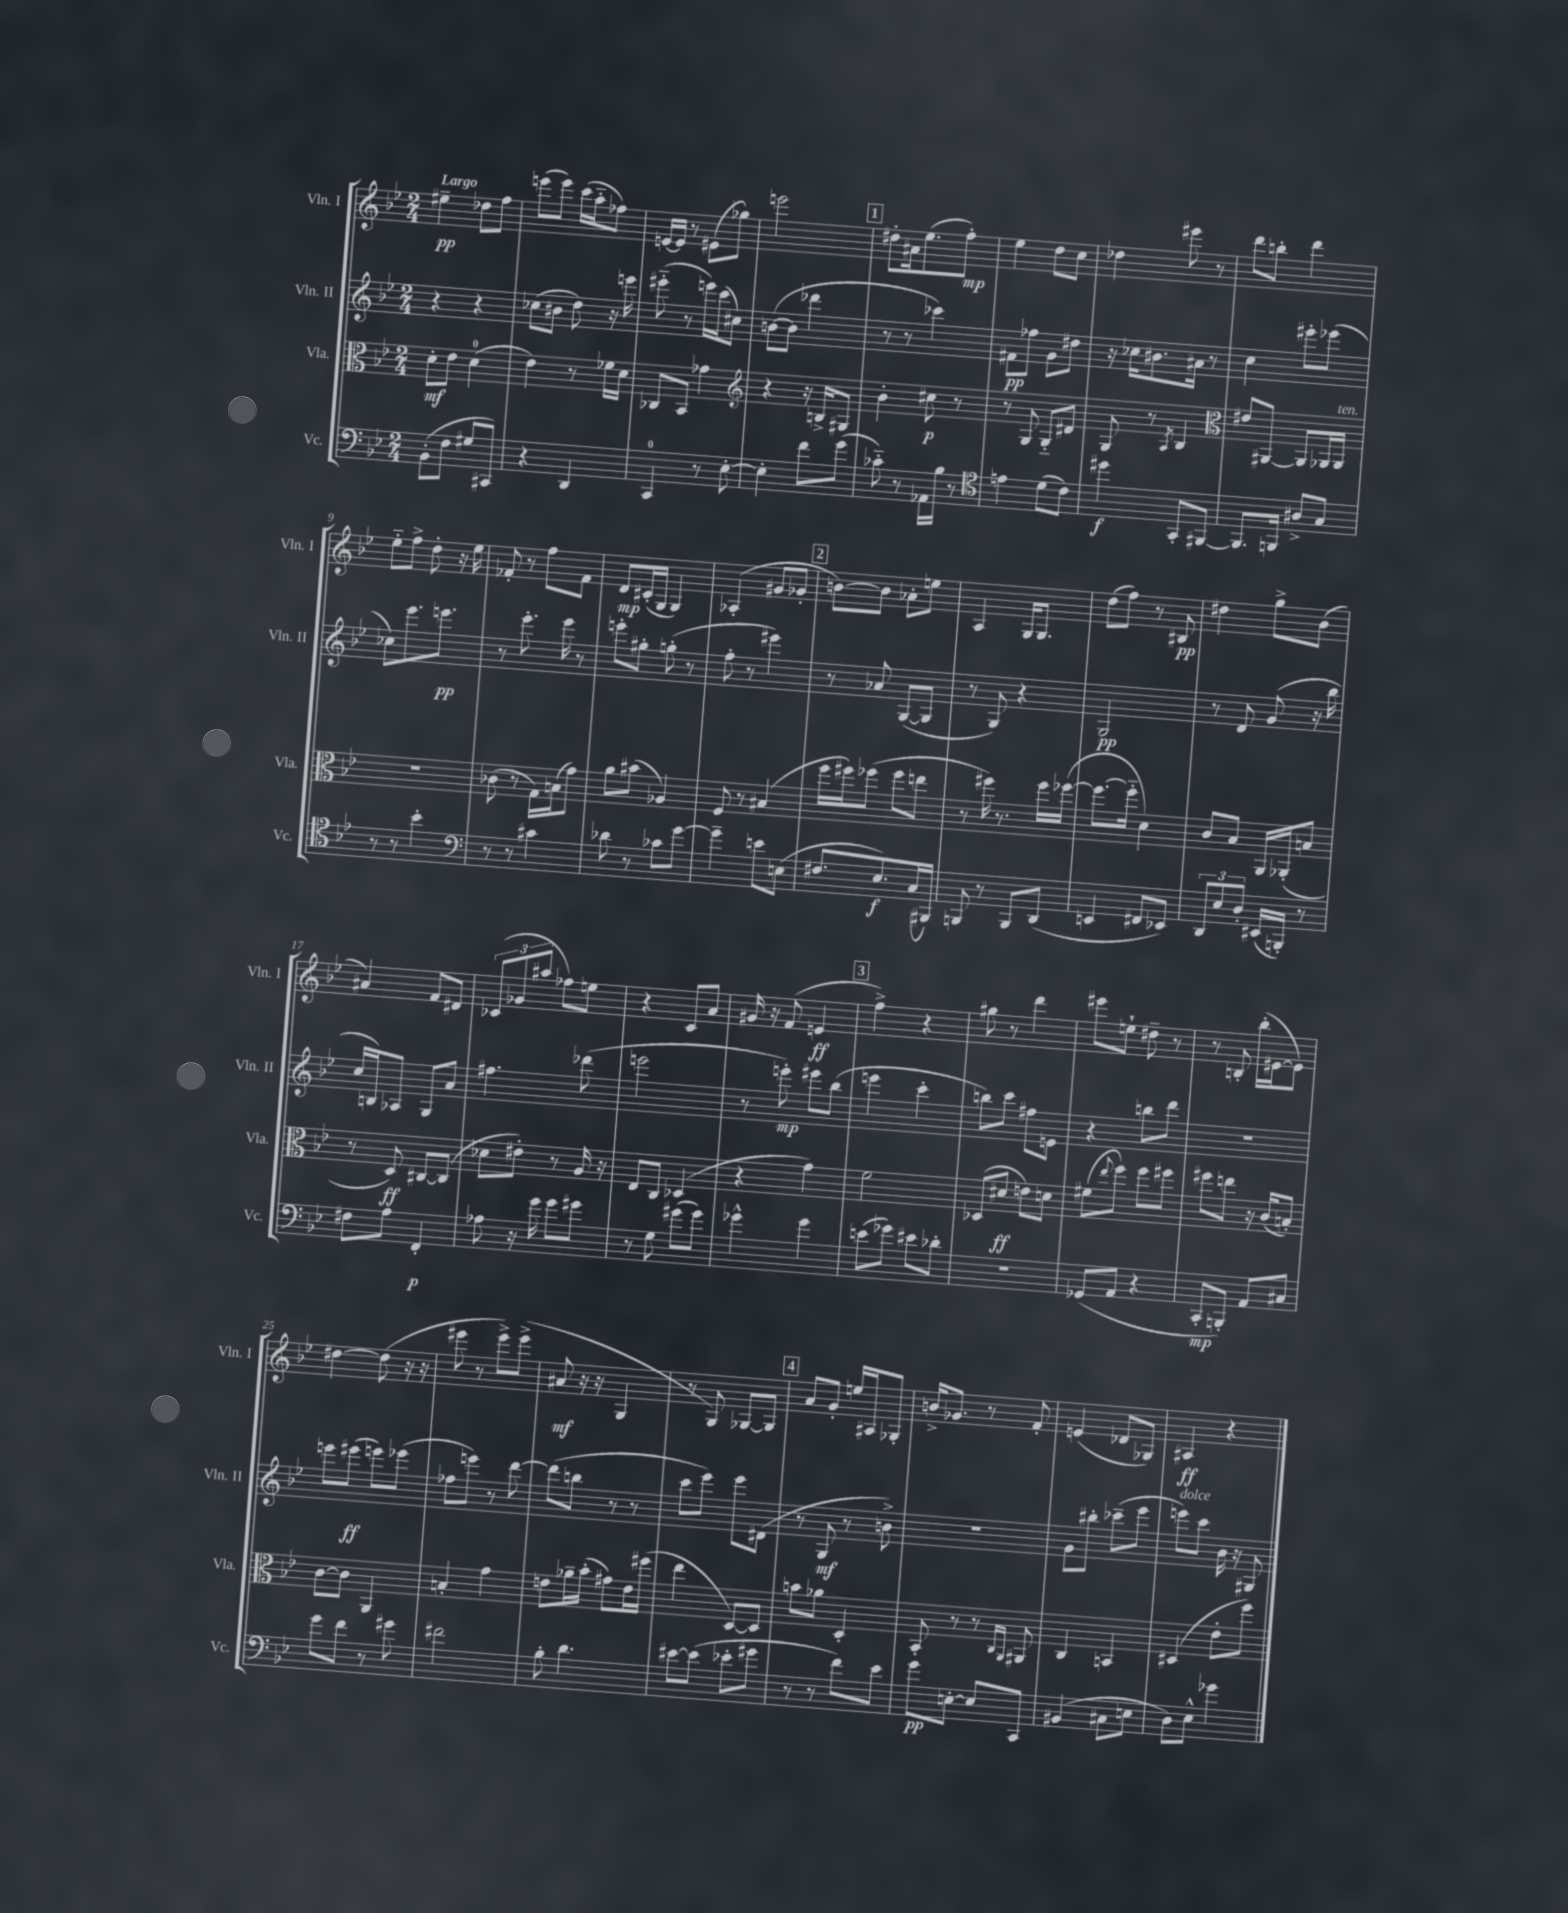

**kern	**kern	**kern	**kern
*staff4	*staff3	*staff2	*staff1
*clefF4	*clefC3	*clefG2	*clefG2
*k[b-e-]	*k[b-e-]	*k[b-e-]	*k[b-e-]
*M2/4	*M2/4	*M2/4	*M2/4
(8BB-'\L	8d'\L	4r	4ee#~\
8F\J	8e-\J	.	.
8G#/L	(4d\	4r	8dd-\L
8CC#/J)	.	.	8ff\J
=	=	=	=
4r	4e-\)	(8cc-\L	(8eee\L
.	.	8b#\J	8eee\J)
4DD/	8r	8dd\)	(16ccc\LL
.	.	.	16aa'~\J
.	16f-\LL	16r	8ff-\J)
.	16d\JJ	16eee\	.
=	=	=	=
4CC/	8C-/L	(8eee#'~\	[16e/LL
.	.	.	16e/]JJ
.	8BB-/J	8r	8r
8r	4g-\	16eee\LL)	(8e#\L
.	.	(16ccc\J	.
[8E-'\	.	8cc#\J)	8gg-\J)
=	=	=	=
*	*clefG2	*	*
4E-'\]	4r	([8b\L	2eee\
.	.	8b\]J	.
8f\L	16r	4ddd-\	.
.	16B^/LK	.	.
(8g\J	8G#/J	.	.
=	=	=	=
8c-'~\)	4b-'\	8r	8dd#'\L
8r	.	8r	16a#\k
.	.	.	(8.ee-\
16AA-\LL	8cc#\	4ccc-\)	.
16B-\JJ	.	.	.
8r	8r	.	8ff'\J)
=	=	=	=
*clefC4	*	*	*
4e\	8r	8f#\L	4ee-\
.	8G/	8ff-\J	.
(8d\L	8G'~/L	8g\L	8dd\L
8c\J)	8d#/J	8dd#\J	8cc\J
=	=	=	=
4dd#\	8G/	16r	4dd-\
.	.	16cc-\LK	.
.	8r	8.b#\	.
.	8qA/	.	.
8GG'/L	4B-/	.	8eee#\
.	.	16a#\Jk	.
[8FF#/J	.	8r	8r
=	=	=	=
*	*clefC3	*	*
8.FF#/]L	8e#/L	4cc\	8ddd\L
.	[8AA#/J	.	8bb'\J
16FF/Jk	.	.	.
8A#^/L	8AA#/]L	8eee#'\L	4ddd\
8G/J	16AA-/L	(8eee-\J	.
.	16AA-/JJ	.	.
=	=	=	=
8r	2r	8cc-\L)	8ee-'~\L
8r	.	8.eee-\	8ff^\J
4b-'\	.	.	8dd'\
.	.	8.eee\J	.
.	.	.	16r
.	.	.	16ee-\
=	=	=	=
*clefF4	*	*	*
8r	(8c-\	8r	8f-'/
8r	8r	8.eee-'\	8r
4c#\	16G\LL)	.	8ff\L
.	(16B\J	16eee-\	.
.	8g\J)	8r	8f-\J
=	=	=	=
8d-\	8a\L	8eee'\L	8d/L
8r	(8b#\J	8gg#'\J	(16c#'/L
.	.	.	16G/JJ
8c-\L	4A-/)	(8gg'\	4G/)
[8g\J	.	8r	.
=	=	=	=
4g~\]	8F/	8ff'\	(4A-'/
.	8r	8r	.
8e\L	(4B#/	4eee#\)	8g#/L
(8E\J	.	.	8g-'/J
=	=	=	=
8.F#/L	16ff\LL	8r	[8b\L)
.	16ff#\J)	.	.
.	(8ff-\J	8a-/	8b\]J
8.E-/)	.	.	.
.	8ff-\L	([8G/L	8a-'\L
(16C/L	8ee\J	8G/]J	8ee\J
16BBB#/JJ)	.	.	.
=	=	=	=
8BBB/	8r	8r	4A/
8r	16ff#\)	8G/)	.
.	8.r	.	.
8BBB/L	.	4r	16G/LK
.	.	.	8.G/J
(8DD/J	16ff#\LL	.	.
.	([16ff-\JJ	.	.
=	=	=	=
4EE/	8.ff-\_L	2G/	(8dd\L
.	.	.	8ff\J)
.	16ff-'~\]Jk	.	.
8FF#/L	4d\)	.	8r
8EE-/J)	.	.	8B#/
=	=	=	=
12DD/L	8c/L	8r	4dd#\
12E-/	.	.	.
.	8B-/J	8d/	.
12D'/J	.	.	.
(16EE#/LL	16AA/LL	(8g/	8gg^\L
16BBB'/JJ)	(16AA-'/J	.	.
8r	8B/J	16r	(8b-\J
.	.	16bb-\	.
=	=	=	=
8F#\L	8r	16cc/LL	4a#/)
.	.	16B/J)	.
8A\J	8D/)	8A-/J	.
4FF'/	[8C#/L	8G/L	8f/L
.	(8C#/]J	8a/J	8d#/J
=	=	=	=
8A-\	8d-\L	4.ff#\	(12c-/L
.	.	.	12g-/
16r	8e#'\J)	.	.
.	.	.	12aa#/J
16g\	.	.	.
8g\L	8r	.	8ff-\L)
8g#\J	16A/	(8ddd-\	8ee\J
.	16r	.	.
=	=	=	=
8r	8E-/L	2eee\	4r
8G\	8C/J	.	.
(8g#\L	(4D-/	.	8c/L
8g#\J)	.	.	8a/J
=	=	=	=
4g-^^\	4r	8r	16g#/
.	.	.	16r
.	.	8eee'\)	(8f/
4g-\	4g\)	8eee#\L	4e/
.	.	(8bb-\J	.
=	=	=	=
(8e\L	2f\	4eee\	4ff^\)
8g-\J)	.	.	.
8e#\L	.	4ccc'\	4r
8d-'\J	.	.	.
=	=	=	=
2r	(8D-/L	8bb\L)	8gg#\
.	8d#/J	8ccc\J	8r
.	8e\L)	8ff#\L	4ddd\
.	8d\J	8e\J	.
=	=	=	=
(8GG-/L	(8f#\L	4r	8eee#\L
.	8qqee-/	.	.
8AA/J	8ff\J)	.	8ee`\J
4r	8ff\L	8bb\L	8dd#~\
.	8ff#\J	8ddd\J	8r
=	=	=	=
8CC'/L	8ff#\L	2r	8r
8BBB'/J)	8ee\J	.	8B'/
8AA/L	16r	.	(16bb-'\LL
.	(16c/LK	.	[16e#\J
8C#/J	8B'/J)	.	8e#\]J)
=	=	=	=
8g\L	[8c\L	8eee\L	[4dd#\
8f\J	8c\]J	(8eee#\J	.
8r	4AA/	8eee\L)	(8dd#\]
8g#\	.	(8eee-\J	16r
.	.	.	16r
=	=	=	=
2f#\	4B'/	8ff-\L	8eee#\
.	.	8eee\J)	8r
.	4g\	8r	8eee#^\L)
.	.	[8ddd\	(8eee#^\J
=	=	=	=
8B-'\	8e\L	(8ddd\]L	8a#/
4.d\	16a-~\L	8bb\J	16r
.	(16b-'\JJ	.	16r
.	8g#\L)	8r	4G/
.	16e\L	8r	.
.	(16ff#\JJ	.	.
=	=	=	=
[8e#\L	4ee-\	8ccc\L	8r
(8e#\]J	.	8eee-\J)	8G/)
8e-'\L	[8D/L)	8eee-\L	[8G-/L
8g#\J	8D/]J	(8d#\J	8G-/]J
=	=	=	=
8r	8b\L	8r	8a/L
8r	8a-\J	8G/	8g'/J
8f\L)	4D'/	8r	16ee/LL
.	.	.	16A#/J
8e-\J	.	8b^\)	8G-'/J
=	=	=	=
8g\L	8BB-'/	2r	16b^/LK
.	.	.	8.g-/J
[8E'\J	8r	.	.
8E/]L	8r	.	8r
.	16qqC/LL	.	.
.	16qqAA/JJ	.	.
8CC/J	8AA#/	.	8f'/
=	=	=	=
(4BB#/	4C/	8g\L	(4e/
.	.	8bb#'\J	.
8C#\L	4BB/	(8ccc-~\L	8d-/L
8E\J	.	8eee-\J	8G-/J)
=	=	=	=
8D\L)	(4D#/	8eee\L)	4A#/
8E-^^\J	.	8ccc\J	.
4g-\	8e-'\L	16b-\	4r
.	.	16r	.
.	8ff\J)	8G#/	.
==	==	==	==
*-	*-	*-	*-
